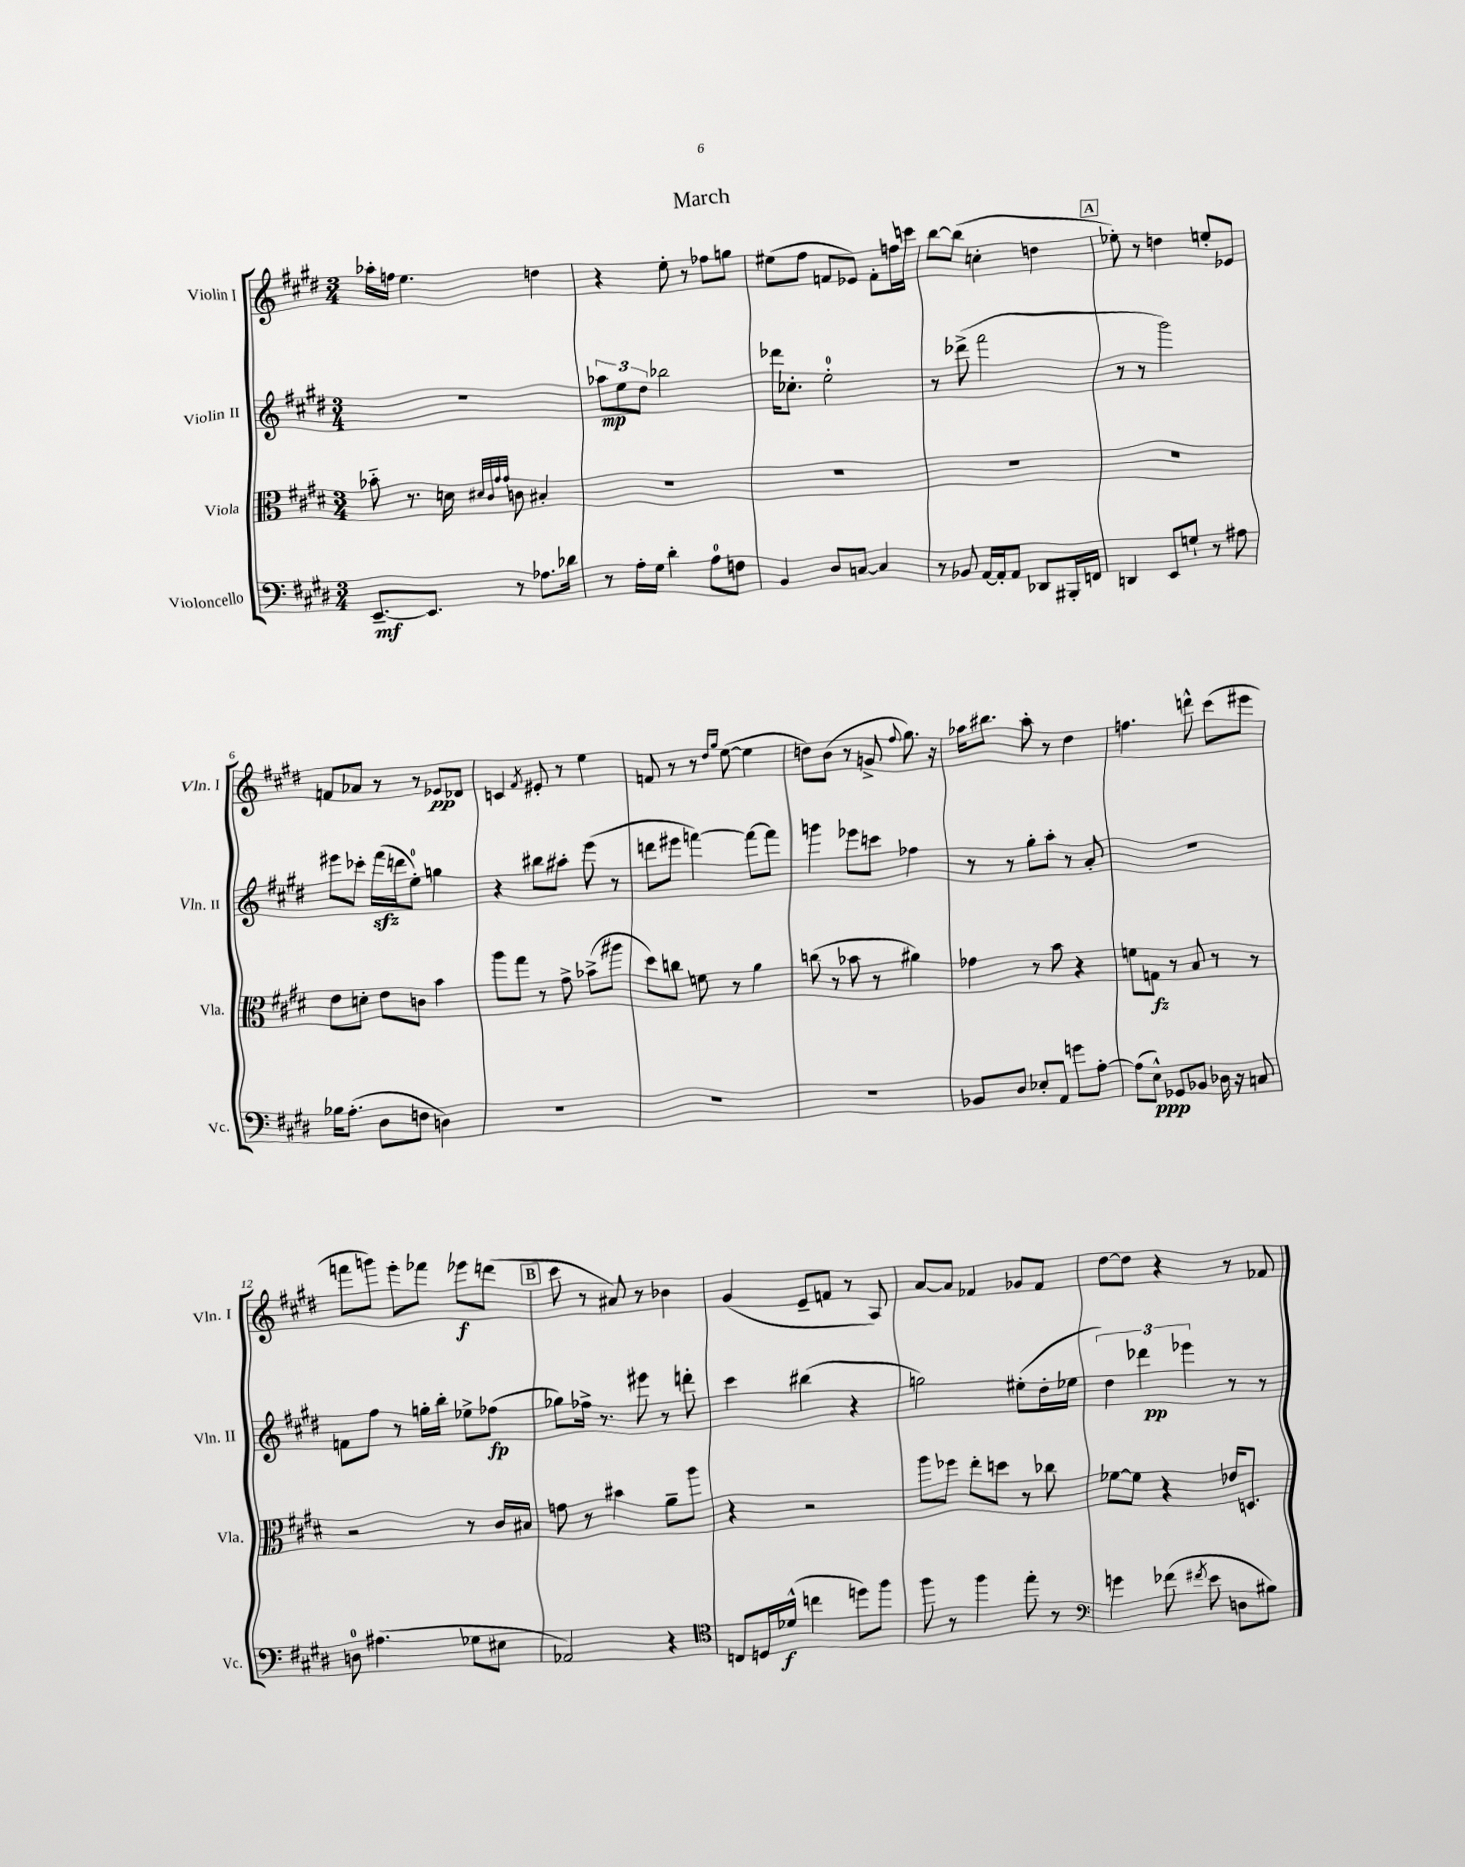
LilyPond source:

\header { title = "March" }
<<
\new StaffGroup <<
\new Staff = "s0" \with { instrumentName = "Violin I" shortInstrumentName = "Vln. I" } {
    \clef treble \key e \major \numericTimeSignature \time 3/4
    \autoBeamOff aes''16[-. f''16] e''4. d''4 |
    r4 e''8-. r8 fes''8[ g''8] |
    eis''8[( fis''8] f'8[ ees'8]) f'8[-. f''16 c'''16] |
    b''8[~ b''8]( c''4-. d''4 |
    \mark \markup { \box "A" } ees''8-.) r8 d''4 e''8[-. ees'8] |
    f'8[ aes'8] r8 r8 ees'8[\pp des'8] |
    c'4 \acciaccatura { fis'8 } eis'8-. r8 e''4 |
    f'8 r8 r8 \grace { dis''16[ gis''16] } e''8~( e''4 |
    d''8[) b'8]( r8 g'8-> \appoggiatura { fis''8 } gis''8.) r16 |
    aes''16[ bis''8.] aes''8-. r8 dis''4 |
    f''4. d'''8-^ cis'''8[( eis'''8] |
    f'''8[ g'''8]) e'''8[-. fes'''8] ees'''8[\f d'''8]( |
    \mark \markup { \box "B" } cis'''8 r8 ais'8) r8 bes'4 |
    gis'4( e'8[-- f'8] r8 a8) |
    a'8[~ a'8] fes'4 ges'8[ fes'8] |
    dis''8[~ dis''8] r4 r8 fes'8 \bar "|." |
}
\new Staff = "s1" \with { instrumentName = "Violin II" shortInstrumentName = "Vln. II" } {
    \clef treble \key e \major \numericTimeSignature \time 3/4
    \autoBeamOff R2. |
    \tuplet 3/2 { aes''8[\mp e''8 dis''8] } bes''2 |
    des'''16[ ces''8.]-. e''2-0-. |
    r8 des'''8->( fis'''2 |
    \mark \markup { \box "A" } r8 r8 gis'''2) |
    eis'''8[ ces'''8]-. fis'''16[\sfz( d'''16 e''8]-0-.) g''4 |
    r4 bis''8[ ais''8]-. e'''8( r8 |
    d'''8[ eis'''8] f'''4~) f'''8[~ f'''8] |
    g'''4 ees'''8[ c'''8] fes''4 |
    r8 r8 gis''8[-. a''8]-. r8 a'8-. |
    R2. |
    f'8[ fis''8] r8 g''16[-. b''16]-. ees''8[-> fes''8]\fp( |
    \mark \markup { \box "B" } ges''8[) fes''16]-> r8. eis'''8 r8 d'''8-. |
    cis'''4 bis''4( r4 |
    g''2) eis''8[-.( dis''16-. ees''16] |
    \tuplet 3/2 { dis''4) des'''4\pp ees'''4 } r8 r8 \bar "|." |
}
\new Staff = "s2" \with { instrumentName = "Viola" shortInstrumentName = "Vla." } {
    \clef alto \key e \major \numericTimeSignature \time 3/4
    \autoBeamOff bes'8-_ r8. d'16 \grace { dis'32[ cis'32 gis'32 gis'32] } c'8 bis4-. |
    R2. |
    R2. |
    R2. |
    \mark \markup { \box "A" } R2. |
    e'8[ d'8]-. e'8[ c'8] b'4 |
    a''8[ gis''8] r8 gis'8-> bes'8[->( ais''8] |
    dis''8[) c''8] f'8 r8 a'4 |
    c''8( r8 bes'8 r8 ais'4) |
    ges'4 r8 b'8 r4 |
    f'8[ g8]\fz r8 b8 r8 r8 |
    r2 r8 cis'16[ bis16] |
    \mark \markup { \box "B" } g'8 r8 bis'4 a'8[-- a''8] |
    r4 r2 |
    a''8[ fes''8] e''8[-. d''8] r8 ces''8 |
    fes'8[~ fes'8] r4 ees'16[ d8.] \bar "|." |
}
\new Staff = "s3" \with { instrumentName = "Violoncello" shortInstrumentName = "Vc." } {
    \clef bass \key e \major \numericTimeSignature \time 3/4
    \autoBeamOff e,8.[~--\mf e,8.] r8 aes8.[ des'16] |
    r8 a16[-. gis16] dis'4-. a8[-0 f8] |
    b,4 dis8[ c8]~ c4 |
    r8 bes,8 a,16[~ a,16-. a,8] des,8[ bis,,16-. f,16] |
    \mark \markup { \box "A" } d,4 e,8[ g8]-! r8 ais8 |
    bes16[ a8.]-.( dis8[ f8] d4) |
    R2. |
    R2. |
    R2. |
    bes,8[ dis8] ees8[-. a,8] g'8[ a8]~-. |
    a8[( e8]-^\ppp) ges,8[ bes,8] des16 r16 c8 |
    d8-0 ais4.( ges8[ eis8] |
    \mark \markup { \box "B" } aes,2) r4 |
    \clef tenor c8[ d16 des'16]-^\f( c''4 d''8[) fis''8] |
    fis''8 r8 fis''4 e''8-. r8 |
    \clef bass g'4 fes'8( \acciaccatura { fis'8 } e'8 d8[ bis8]) \bar "|." |
}
>>
>>
